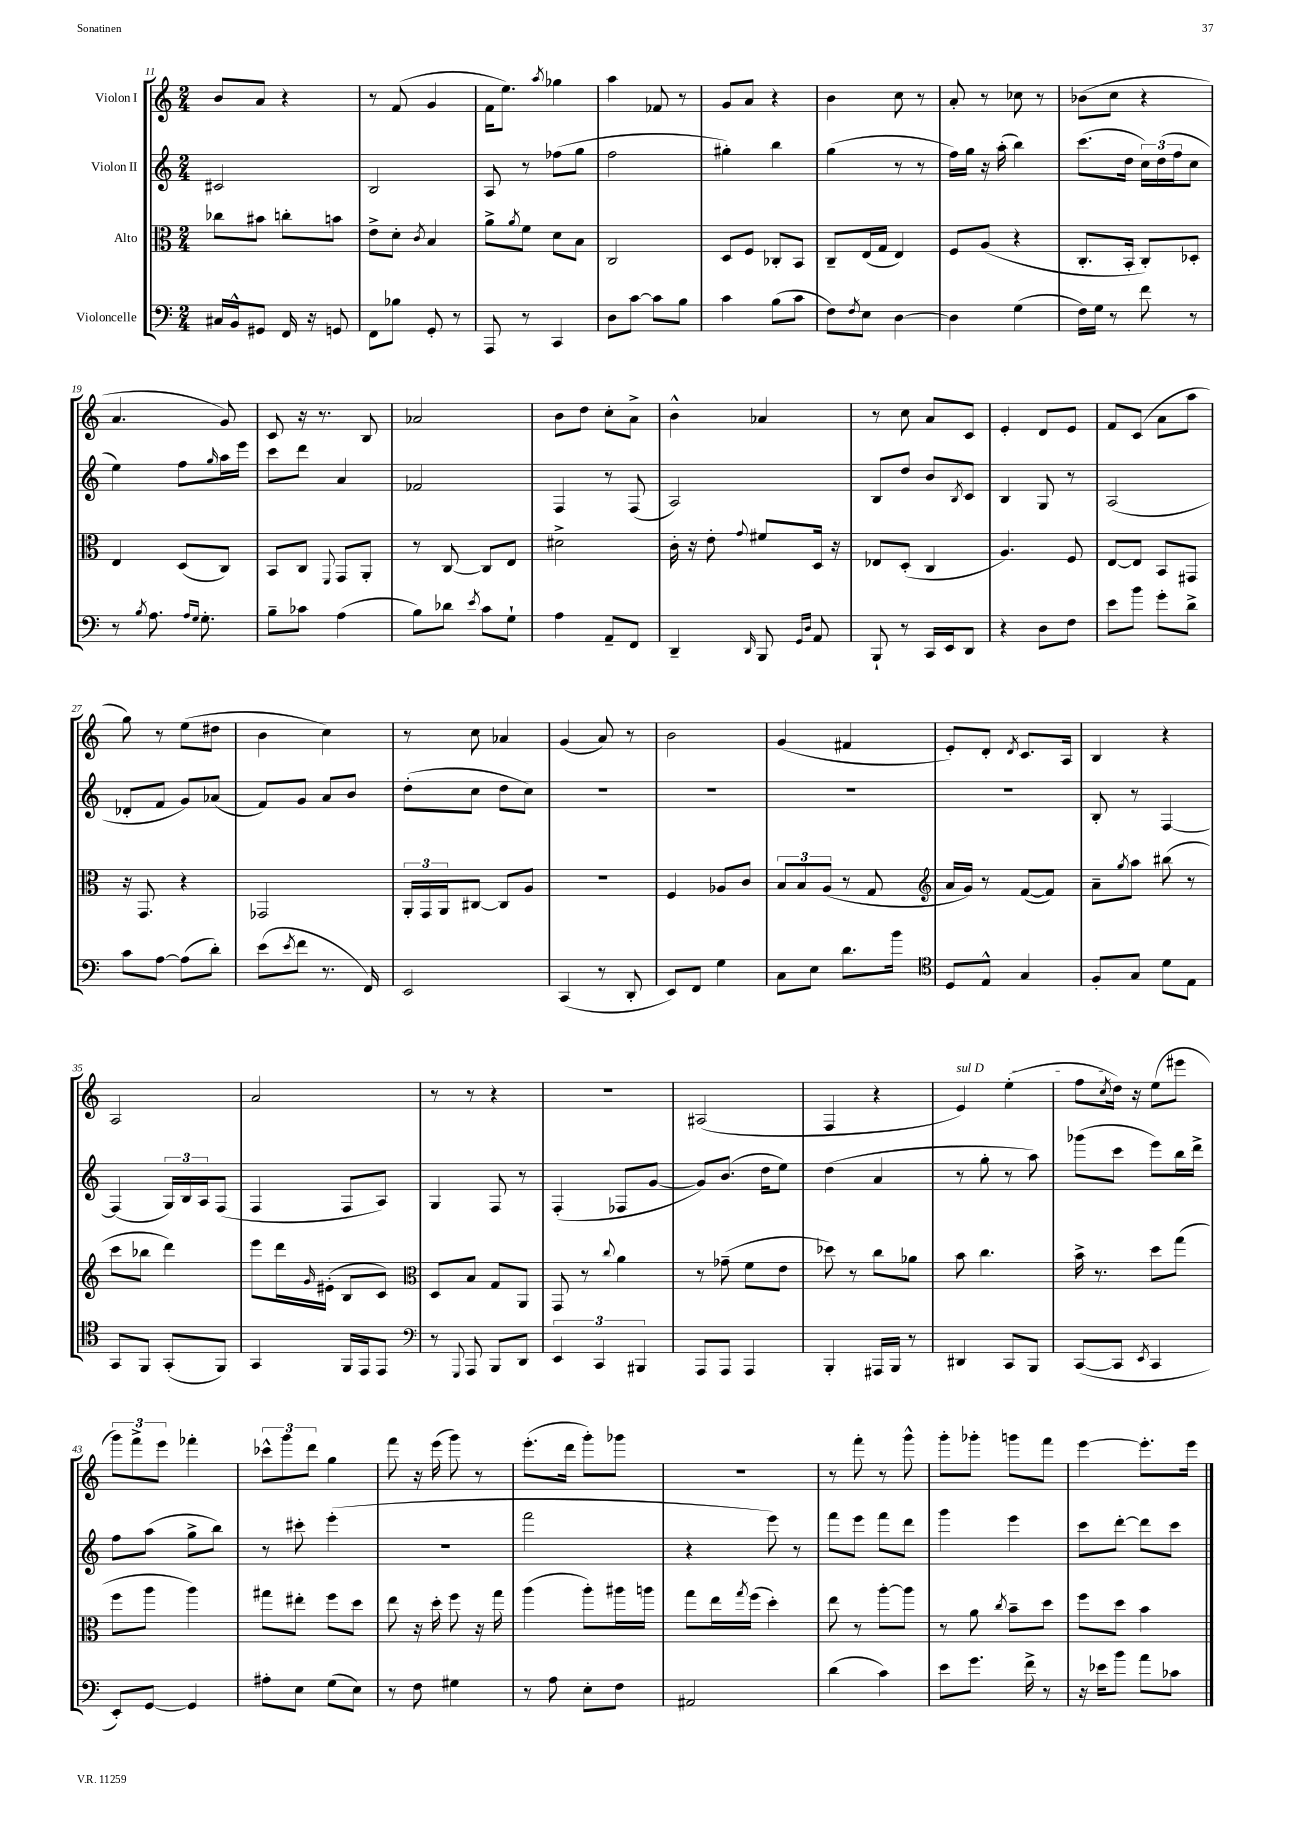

**kern	**kern	**kern	**kern
*staff4	*staff3	*staff2	*staff1
*clefF4	*clefC3	*clefG2	*clefG2
*k[]	*k[]	*k[]	*k[]
*M2/4	*M2/4	*M2/4	*M2/4
16C#/LL	8cc-\L	2c#/	8b/L
16BB^^/J	.	.	.
8GG#/J	8b#\J	.	8a/J
16FF/	8cc'\L	.	4r
16r	.	.	.
8GG/	8b\J	.	.
=	=	=	=
8FF\L	8e^\L	2B/	8r
8B-\J	8d'\J	.	(8f/
.	8qc/	.	.
8GG'/	4B/	.	4g/
8r	.	.	.
=	=	=	=
8AAA/	8a^\L	8A/	16f\LK
.	.	.	8.ee\J)
.	8qa/	.	.
8r	8f\J	8r	.
.	.	.	8qaa/
4CC/	8d\L	(8ff-\L	4gg-\
.	8B\J	8gg\J	.
=	=	=	=
8D\L	2C/	2ff\	4aa\
[8c\J	.	.	.
8c\]L	.	.	8f-/
8B\J	.	.	8r
=	=	=	=
4c\	8D/L	4gg#'\)	8g/L
.	8F/J	.	8a/J
(8B\L	8C-'/L	4bb\	4r
8c\J	8BB/J	.	.
=	=	=	=
8F\L)	8C~/L	(4gg\	4b\
8qF/	.	.	.
8E\J	(16E/L	.	.
.	16G/JJ	.	.
[4D\	4E/)	8r	8cc\
.	.	8r	8r
=	=	=	=
4D\]	8F/L	16ff\LL)	8a'/
.	.	16gg\JJ	.
.	(8A/J	16r	8r
.	.	(16aa'\	.
(4G\	4r	4bb\)	8cc-\
.	.	.	8r
=	=	=	=
16F\LL)	8.C'/L	(8.ccc\L	(8b-\L
16G\JJ	.	.	.
8r	.	.	8cc\J
.	16BB'/Jk	16dd\Jk	.
8f\	8C'/L)	24cc\LL)	4r
.	.	(24dd\	.
.	.	24ff\J	.
8r	8D-'/J	8cc\J	.
=	=	=	=
8r	4E/	4ee\)	4.a/
8qB/	.	.	.
8.A\	.	.	.
.	(8D/L	8ff\L	.
16qqA/LL	.	.	.
16qqG/JJ	.	.	.
8.G'\	.	.	.
.	.	16qqgg/	.
.	8C/J)	16aa\L	8g/)
.	.	16eee\JJ	.
=	=	=	=
8B~\L	8BB/L	8ccc\L	8c/
8c-\J	8C/J	8ddd\J	16r
.	.	.	8.r
.	8qqFF/	.	.
(4A\	8GG/L	4a/	.
.	8AA'/J	.	8B/
=	=	=	=
8B\L)	8r	2f-/	2a-/
8d-\J	[8C/	.	.
8qe/	.	.	.
8c\L	8C/]L	.	.
8G`\J	8E/J	.	.
=	=	=	=
4A\	2d#^\	4F/	8b\L
.	.	.	8dd\J
8AA~/L	.	8r	8cc'\L
8FF/J	.	(8F/	8a^\J
=	=	=	=
4DD~/	16c'\	2A/)	4b^^\
.	16r	.	.
.	8e'\	.	.
16qqDD/	8qqg/	.	.
8BBB/	8f#/L	.	4a-/
16qqGG/LL	.	.	.
16qqD/JJ	.	.	.
8AA/	16D/Jk	.	.
.	16r	.	.
=	=	=	=
8BBB`/	8E-/L	8B/L	8r
8r	(8D'/J	8dd/J	8cc\
16CC/LL	4C/	8b/L	8a/L
16EE/J	.	.	.
.	.	8qB/	.
8DD/J	.	8c/J	8c/J
=	=	=	=
4r	4.A/)	4B/	4e'/
8D\L	.	8G/	8d/L
8F\J	8F/	8r	8e/J
=	=	=	=
8e\L	[8E/L	(2A/	8f/L
8b\J	8E/]J	.	(8c/J
8g'\L	8BB/L	.	8a\L
8d^\J	8GG#/J	.	8aa\J
=	=	=	=
8c\L	16r	8d-'/L	8gg\)
.	8.GG/	.	.
[8A\J	.	8f/J	8r
(8A\]L	4r	8g/L)	(8ee\L
8d'\J)	.	(8a-/J	8dd#\J
=	=	=	=
(8e\L	2GG-/	8f/L)	4b\
8qe/	.	.	.
8f\J	.	8g/J	.
8.r	.	8a/L	4cc\)
.	.	8b/J	.
16FF/)	.	.	.
=	=	=	=
2EE/	24AA'/LL	(8dd'\L	8r
.	24GG/	.	.
.	24AA/J	.	.
.	[8C#/J	8cc\J	8cc\
.	8C#/]L	8dd\L	4a-/
.	8A/J	8cc\J)	.
=	=	=	=
(4CC/	2r	2r	(4g/
8r	.	.	8a/)
8DD'/	.	.	8r
=	=	=	=
8EE/L)	4F/	2r	2b\
8FF/J	.	.	.
4G\	8A-/L	.	.
.	8c/J	.	.
=	=	=	=
8C\L	12B/L	2r	(4g/
.	12B/	.	.
8E\J	.	.	.
.	(12A/J	.	.
8.d\L	8r	.	4f#/
.	8G/	.	.
16b\Jk	.	.	.
=	=	=	=
*clefC4	*clefG2	*	*
8D/L	16a/LL	2r	8e'/L)
.	16g/JJ)	.	.
8E^^/J	8r	.	8d'/J
.	.	.	8qd/
4G/	([8f/L	.	8.c/L
.	8f/]J)	.	.
.	.	.	16A/Jk
=	=	=	=
8F'/L	8a~\L	8B'/	4B/
.	8qgg/	.	.
8G/J	8aa\J	8r	.
8d\L	(8bb#\	[4F/	4r
8E\J	8r	.	.
=	=	=	=
8GG/L	8ccc\L	(4F/]	2A/
8FF/J	8bb-\J	.	.
(8GG'/L	4ddd\)	24G/LL)	.
.	.	24B/	.
.	.	24A/J	.
8FF/J)	.	(8F/J	.
=	=	=	=
4GG/	8eee\L	4F/	2a/
.	16ddd\L	.	.
.	16qqg/	.	.
.	(16e#'\JJ	.	.
16FF/LL	8B/L	8F/L	.
16EE/J	.	.	.
8EE/J	8c/J)	8A/J)	.
=	=	=	=
*clefF4	*clefC3	*	*
8r	8D/L	4G/	8r
8qqGGG/	.	.	.
8AAA/	8B/J	.	8r
8BBB/L	8G/L	8F/	4r
8DD/J	8AA/J	8r	.
=	=	=	=
6EE/	8GG/	(4F'/	2r
.	8r	.	.
6CC/	.	.	.
.	8qqcc/	.	.
.	4a\	8F-/L	.
6BBB#/	.	.	.
.	.	[8g/J	.
=	=	=	=
8AAA/L	8r	8g/]L)	(2A#/
8AAA/J	(8g-~\	(8.b/J	.
4AAA/	8f\L	.	.
.	.	16dd\LK	.
.	8e\J	8ee\J)	.
=	=	=	=
4BBB'/	8dd-\)	(4dd\	4F/
.	8r	.	.
16AAA#/LL	8cc\L	4a/	4r
16BBB/JJ	.	.	.
8r	8a-\J	.	.
=	=	=	=
4DD#/	8b\	8r	4e/)
.	4.cc\	8gg'\	.
8CC/L	.	8r	(4ee'\
8BBB/J	.	8aa\)	.
=	=	=	=
([8CC/L	16b^\	(8ggg-\L	8ff\L
.	8.r	.	.
.	.	.	8qcc/
8CC/]J	.	8ccc\J	16dd\Jk)
.	.	.	16r
8qEE/	.	.	.
4CC/	8dd\L	8eee\L)	(8ee\L
.	(8gg\J	16bb\L	8eee#\J
.	.	16ddd^\JJ	.
=	=	=	=
8EE'/L)	8ff\L	8ff\L	12ggg\L)
.	.	.	12fff^\
[8GG/J	8aa\J	(8aa\J	.
.	.	.	12eee\J
4GG/]	4aa\)	8gg^\L	4fff-'\
.	.	8bb\J)	.
=	=	=	=
8A#'\L	8gg#\L	8r	12ccc-^^\L
.	.	.	12ggg\
8E\J	8ee#'\J	8ccc#'\	.
.	.	.	12ddd\J
(8G\L	8ff\L	(4eee'\	4gg\
8E\J)	8dd\J	.	.
=	=	=	=
8r	8ee\	2r	8fff\
8F\	16r	.	16r
.	16dd'\	.	(16eee\
4G#\	8ff\	.	8ggg\)
.	16r	.	8r
.	16gg\	.	.
=	=	=	=
8r	(4aa\	2fff\	(8.eee'\L
8A\	.	.	.
.	.	.	16ddd\Jk
8E'\L	8aa'\L)	.	8ggg'\L)
8F\J	16aa#\L	.	8ggg-\J
.	16aa\JJ	.	.
=	=	=	=
2AA#/	8gg\L	4r	2r
.	16ee\L	.	.
.	8qgg/	.	.
.	(16ff\JJ	.	.
.	4dd'\)	8eee\)	.
.	.	8r	.
=	=	=	=
(4d\	8ee\	8fff\L	8r
.	8r	8eee\J	8fff'\
4c\)	[8aa'\L	8fff\L	8r
.	8aa\]J	8ddd\J	8ggg^^\
=	=	=	=
8e\L	8r	4ggg\	8ggg'\L
8.g\J	8a\	.	8ggg-'\J
.	8qcc/	.	.
.	8b~\L	4eee\	8ggg\L
16f^\	.	.	.
8r	8dd\J	.	8fff\J
=	=	=	=
16r	8ff\L	8ccc\L	[4eee\
16e-\LK	.	.	.
8b\J	8dd\J	[8ddd'\J	.
8a\L	4b\	8ddd\]L	8.eee'\]L
8c-\J	.	8ccc\J	.
.	.	.	16eee\Jk
==	==	==	==
*-	*-	*-	*-
